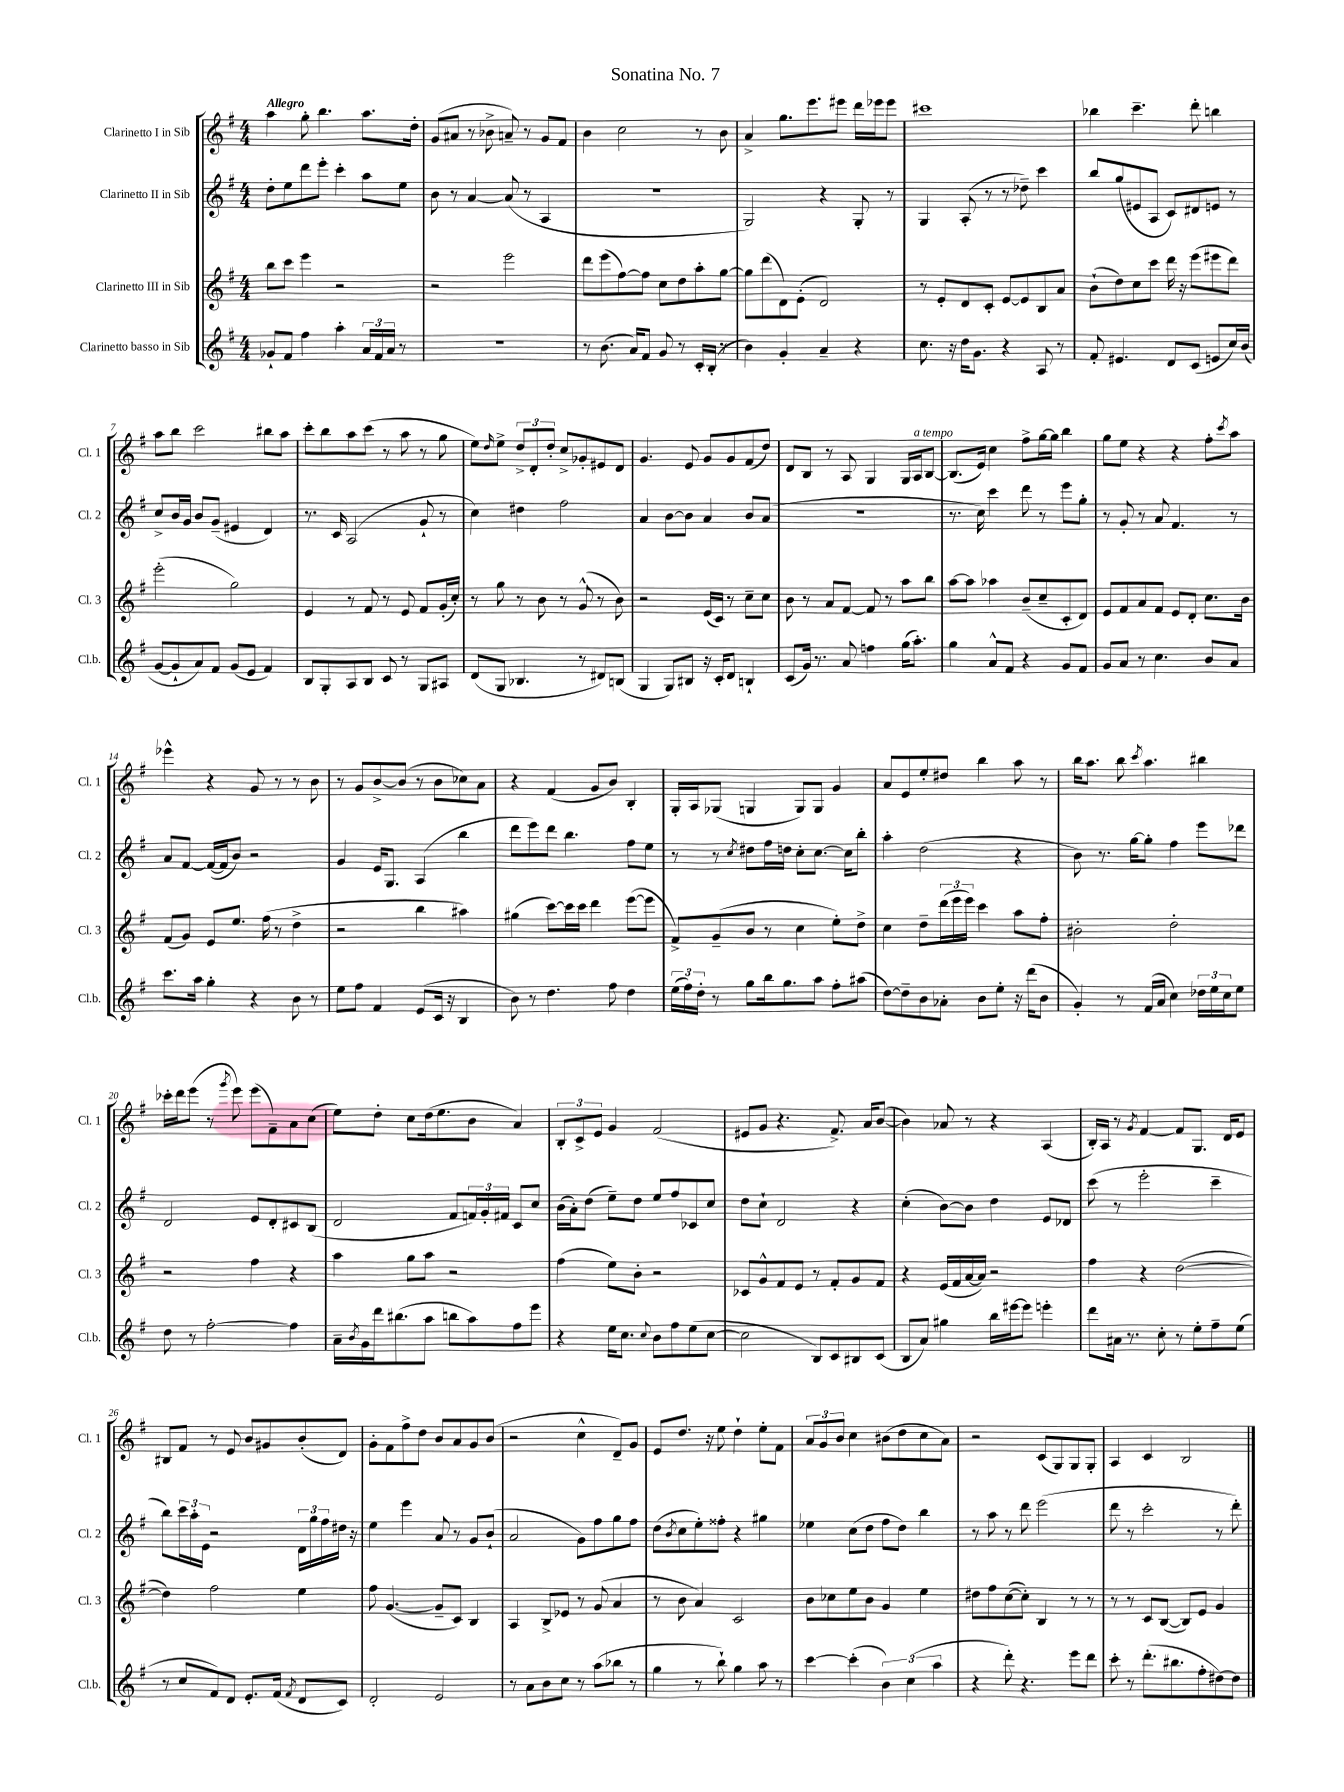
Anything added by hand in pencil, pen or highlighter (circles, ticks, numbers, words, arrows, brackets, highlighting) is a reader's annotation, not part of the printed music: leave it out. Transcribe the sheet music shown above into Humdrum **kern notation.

**kern	**kern	**kern	**kern
*staff4	*staff3	*staff2	*staff1
*clefG2	*clefG2	*clefG2	*clefG2
*k[f#]	*k[f#]	*k[f#]	*k[f#]
*M4/4	*M4/4	*M4/4	*M4/4
8g-`	8bb	8dd'	4aa
8f#	8ccc	8ee	.
4ff#	4eee	8ddd	8gg'
.	.	8eee'	4.bb
4aa'	2r	4ccc'	.
24a	.	8aa	8.aa
24f#	.	.	.
24a	.	.	.
8r	.	8ee	.
.	.	.	16dd'
=	=	=	=
1r	2r	8b	(8g
.	.	8r	8a#
.	.	[4a	8r
.	.	.	8b-^
.	2eee	(8a]	8a~)
.	.	8r	8r
.	.	4A	8g
.	.	.	8f#
=	=	=	=
8r	8ddd	1r	4b
(8.b	(8eee	.	.
.	[8ff#)	.	2cc
16a)	.	.	.
8f#	8ff#]	.	.
8g	8cc	.	.
8r	8dd	.	.
16c'	8aa'	.	8r
(16B'	.	.	.
8r	[8gg	.	8b
=	=	=	=
4b)	8gg]	2G)	4a^
.	(8ddd	.	.
4g'	8d)	.	8.gg
.	(8e'	.	.
.	.	.	8.eee
4a~	2d)	4r	.
.	.	.	8eee#
4r	.	8G'	16ddd
.	.	.	16eee-
.	.	8r	8eee-
=	=	=	=
8.cc	8r	4G	1ccc#
.	8e'	.	.
16r	.	.	.
16dd	8d	(8A'	.
8.g	.	.	.
.	8c'	8r	.
4r	[8e	8r	.
.	8e]	8dd-~)	.
8A	8B	4ccc	.
8r	8a	.	.
=	=	=	=
8f#'	(8b`	8bb	4bb-
4.e#	8dd)	(8gg	.
.	8cc	8e#	4.ccc~
.	8ccc	8A	.
8d	16ddd	8c)	.
.	16r	.	.
(8c	(8eee	8d#	8ddd'
8e	8eee#	8e	4bb
16cc)	8ddd)	8r	.
(16b	.	.	.
=	=	=	=
[8g	(2eee'	8cc^	8aa
8g`]	.	16b	8bb
.	.	16g	.
8a)	.	8b	2ccc
8f#	.	(8g~	.
(8g	2gg)	4e#	.
8e	.	.	.
4f#)	.	4d)	8bb#
.	.	.	8aa
=	=	=	=
8B	4e	8.r	8ccc'
8G'	.	.	8bb
.	.	16c	.
8A	8r	(2A	8aa
8B	8f#	.	(8ccc
8c	8r	.	8r
8r	8e	.	8aa
8G	8f#	8g`	8r
8A#	(16g'	8r	8gg
.	16cc')	.	.
=	=	=	=
(8d	8r	4cc)	8ee)
.	.	.	16qqdd
8G	8gg	.	8ee^
4.B-	8r	4dd#	12dd^
.	.	.	12d'
.	8b	.	.
.	.	.	12dd'
.	8r	2ff#	8cc^
8r	(8g^^	.	8g-'
8d#)	8r	.	8e#
(8B	8b)	.	8d
=	=	=	=
4G	2r	4a	4.g
8G)	.	[8b	.
8B#	.	8b]	8e
16r	(16e	4a	8g
16c'	16c)	.	.
8d	8r	.	8g
4B`	8cc~	8b	(8f#
.	8cc	(8a	8dd)
=	=	=	=
(8c	8b	1r	8d
16g)	8r	.	8B
8.r	.	.	.
.	8a	.	8r
8a	[8f#	.	8A
4ff	8f#]	.	4G
.	8r	.	.
(16gg	8aa	.	16G
8.aa')	.	.	16A
.	8bb	.	[8B
=	=	=	=
4gg	[8aa	8.r	(8.B]
.	8aa]	.	.
.	.	16cc)	16e)
8a^^	4aa-	4ccc	4cc
8f#	.	.	.
4r	(8b~	8ddd	8ff#^
.	8cc~	8r	[16gg
.	.	.	16gg]
8g	8c'	8eee	4bb
8f#	8d)	8gg'	.
=	=	=	=
8g	8e	8r	8gg
8a	8f#	8g'	8ee
8r	8a	8r	4r
4.cc	8f#	8a	.
.	8e	4.f#	4r
.	8d'	.	.
8b	8.cc	.	8ff#'
.	.	.	8qccc
8a	.	8r	8aa
.	16b	.	.
=	=	=	=
8.ccc	(8f#	8a	4eee-^^
.	8g)	[8f#	.
16aa	.	.	.
4gg'	8e	(16f#_	4r
.	.	16f#]	.
.	8.ee	8b)	.
4r	.	2r	8g
.	(16ff#	.	.
.	8r	.	8r
8b	4dd^	.	8r
8r	.	.	8b
=	=	=	=
8ee	2r	4g	8r
8ff#	.	.	8g
4f#	.	16e	[8b^
.	.	8.G	.
.	.	.	(8b]
(8e	4bb	(4A	8r
16c	.	.	8b
16r	.	.	.
4B	4aa#)	4bb	8cc-)
.	.	.	8a
=	=	=	=
8b)	(4gg#	8ddd	4r
8r	.	8eee)	.
4.dd	[8ccc)	8ddd	(4f#
.	16ccc]	4.bb	.
.	16ccc	.	.
.	4ddd	.	8g
8ff#	.	.	8b)
4dd	([8eee	8ff#	4B'
.	8eee]	8ee	.
=	=	=	=
(24ee	8f#^)	8r	16G'
24ff#)	.	.	.
.	.	.	16A
24dd'	.	.	.
8r	(8g~	8r	(8G-
.	.	8qcc	.
8gg	8b	8dd#	4G
16bb	8r	16ff#	.
8.gg	.	16dd	.
.	4cc	8cc'	8G)
8aa	.	[8.cc	8G
8ff#'	8ee')	.	4g
.	.	16cc]	.
(8aa#	8dd^	8bb'	.
=	=	=	=
[8dd)	4cc	4aa'	8a
8dd~]	.	.	8e
8b	8dd~	(2dd	8ee'
8a-'	(24ddd	.	8dd#
.	24eee	.	.
.	24eee)	.	.
8b	4ccc	.	4bb
8ee'	.	.	.
16r	8aa	4r	8aa
(16ddd	.	.	.
8b	8ff#'	.	8r
=	=	=	=
4g')	2b#'	8b)	16bb
.	.	.	8.aa
.	.	8.r	.
8r	.	.	8bb
.	.	[16gg	.
.	.	.	8qccc
(16f#	.	8gg']	4.aa
16a	.	.	.
4cc)	2dd'	4ff#	.
24dd-	.	8eee	4bb#
24ee	.	.	.
24cc	.	.	.
8ee	.	8ddd-	.
=	=	=	=
8dd	2r	2d	16ccc-'
.	.	.	16ddd
8r	.	.	(8eee
[2ff#'	.	.	8r
.	.	.	8qggg
.	.	.	8eee)
.	4ff#	8e	(8eee
.	.	8d'	8f#~)
4ff#]	4r	8c#	8a
.	.	(8B	(8cc
=	=	=	=
16a~	4aa	2d	8ee)
8qb	.	.	.
16g	.	.	.
16ddd	.	.	8dd'
(8.bb#	.	.	.
.	8gg	.	8cc
8aa	8aa	.	(16dd
.	.	.	8.ee
8bb	2r	8f#	.
8aa)	.	24f)	8b
.	.	24g'	.
.	.	24f#	.
8ff#	.	8c	4a)
8eee	.	8cc	.
=	=	=	=
4r	(4ff#	(16b	12B'
.	.	16a')	.
.	.	.	12c^
.	.	(8dd	.
.	.	.	12e
16ee	8ee)	8ee~)	4g
8.cc	.	.	.
.	8b'	8dd	.
8qqcc	.	.	.
8b	2r	8ee	(2f#
8ff#	.	8ff#	.
(8ee	.	8c-	.
[8cc	.	8cc	.
=	=	=	=
2cc]	8c-	8dd	8e#
.	8g^^	8cc`	8g
.	8f#	2d	4.r
.	8e	.	.
8B)	8r	.	.
8c	8f#'	.	8.f#^)
8B#	8g	4r	.
.	.	.	16a
(8c	8f#	.	([8b
=	=	=	=
8B	4r	(4cc'	4b])
8a)	.	.	.
4gg#	(16e	[8b)	8a-
.	16f#	.	.
.	[16a	8b]	8r
.	16a])	.	.
16bb	2r	4dd	4r
[16eee#	.	.	.
8eee#]	.	.	.
4eee'	.	8e	(4A
.	.	8d-	.
=	=	=	=
8ddd	4ff#	(8ccc	16B')
.	.	.	16A
16a#	.	8r	8r
8.r	.	.	.
.	.	.	8qg
.	4r	2eee'	[4f#
8cc'	.	.	.
8r	([2dd	.	8f#]
8ee'	.	.	8.G
8ff#~	.	4ccc~	.
.	.	.	16d
(8ee	.	.	8e
=	=	=	=
8r	4dd])	8bb)	8B#
8cc	.	24ccc	8f#
.	.	24aa'	.
.	.	24e	.
8f#)	2ff#	2r	8r
8d	.	.	8e
8.e'	.	.	8b
.	.	.	8g#
(16f#	.	.	.
8qf#	.	.	.
8d	4ee	24d	(8b'
.	.	24gg	.
.	.	24ff#	.
8c)	.	16dd#	8d)
.	.	16r	.
=	=	=	=
2d'	8ff#	4ee	8g'
.	([4.g	.	8f#
.	.	4eee	8ff#^
.	.	.	8dd
2e	8g~]	8a	8b
.	8c)	8r	8a
.	4B	8g	8g
.	.	(8b`	(8b
=	=	=	=
8r	4A	2a	2r
8a	.	.	.
8b	8B^	.	.
8cc	8e-	.	.
8r	8r	8g)	4cc^^
(8aa	(8g	8ff#	.
8bb-	4a	8gg	8d~)
8r	.	8ff#	8g
=	=	=	=
4gg	8r	(8dd	8e
.	.	8qb	.
.	8b	8cc	8.dd
8r	4a)	8ee')	.
.	.	.	16r
8bb`)	.	8ff##'	8ee
4gg	2c	4r	4dd`
8aa	.	4gg#	8ee'
8r	.	.	8f#
=	=	=	=
[4ccc	8b	4ee-	12a
.	.	.	12g
.	8cc-	.	.
.	.	.	12b
(4ccc']	8ee	(8cc	4cc
.	8b	8dd	.
6b)	4g	8ff#	(8b#
.	.	8dd)	8dd
(6cc	.	.	.
.	4ee	4bb	8cc
6aa	.	.	.
.	.	.	8a)
=	=	=	=
4r	8dd#	8r	2r
.	8ff#	8aa	.
8ddd')	([8cc	8r	.
4.r	8cc'])	8ddd	.
.	4B	(2eee	(8c
.	.	.	8G)
8eee	8r	.	8G
8ddd	8r	.	8G'
=	=	=	=
8ccc'	8r	8ddd	4A
8r	8r	8r	.
(8.ddd'	8c	2ccc'	4c
.	([8B	.	.
8.bb#	.	.	.
.	8B])	.	2B
8ff#'	8e	.	.
[8dd#)	4g	8r	.
8dd#]	.	8ddd')	.
==	==	==	==
*-	*-	*-	*-
